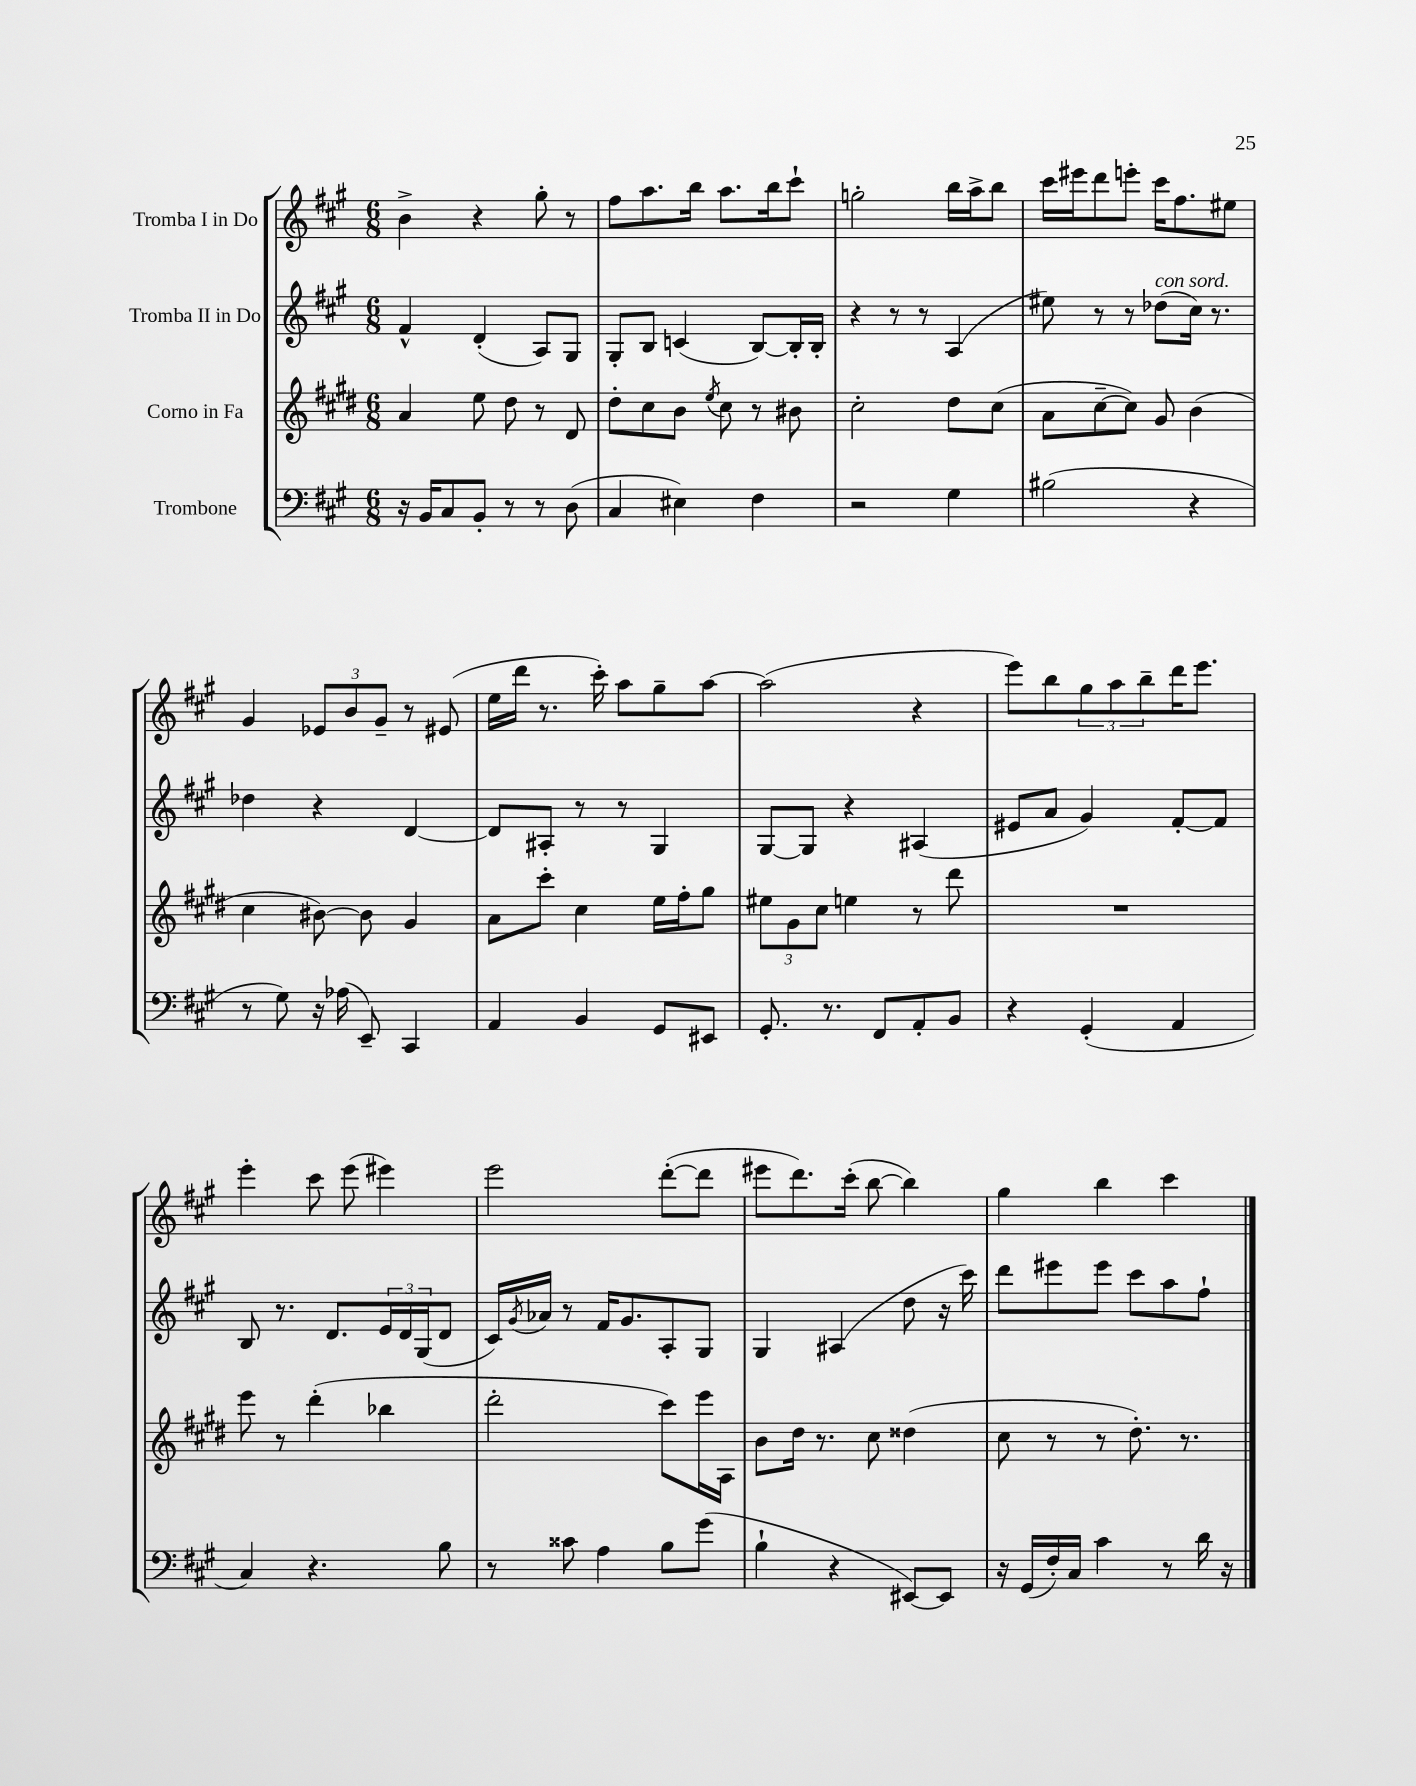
<<
\new StaffGroup <<
\new Staff = "s0" \with { instrumentName = "Tromba I in Do" } {
    \clef treble \key a \major \numericTimeSignature \time 6/8
    b'4-> r4 gis''8-. r8 |
    fis''8 a''8. b''16 a''8. b''16 cis'''8-! |
    g''2-. b''16 a''16-> b''8 |
    cis'''16 eis'''16 d'''8 e'''8-. cis'''16 fis''8. eis''8 |
    gis'4 \tuplet 3/2 { ees'8 b'8 gis'8-- } r8 eis'8( |
    e''16 d'''16 r8. cis'''16-.) a''8 gis''8-- a''8~ |
    a''2( r4 |
    e'''8) b''8 \tuplet 3/2 { gis''8 a''8 b''8-- } d'''16 e'''8. |
    e'''4-. cis'''8 e'''8( eis'''4) |
    e'''2 d'''8~-.( d'''8 |
    eis'''8 d'''8.) cis'''16-.( b''8~ b''4) |
    gis''4 b''4 cis'''4 \bar "|." |
}
\new Staff = "s1" \with { instrumentName = "Tromba II in Do" } {
    \clef treble \key a \major \numericTimeSignature \time 6/8
    fis'4-^ d'4-.( a8) gis8 |
    gis8-. b8 c'4( b8~) b16-. b16-. |
    r4 r8 r8 a4( |
    eis''8) r8 r8 des''8^\markup { \italic "con sord." }( cis''16) r8. |
    des''4 r4 d'4~ |
    d'8 ais8-. r8 r8 gis4 |
    gis8~ gis8 r4 ais4( |
    eis'8 a'8 gis'4) fis'8~-. fis'8 |
    b8 r8. d'8. \tuplet 3/2 { e'16 d'16 gis16( } d'8 |
    cis'16) \acciaccatura { gis'8 } aes'16 r8 fis'16 gis'8. a8-. gis8 |
    gis4 ais4( d''8 r16 cis'''16) |
    d'''8 eis'''8 eis'''8 cis'''8 a''8 fis''8-! \bar "|." |
}
\new Staff = "s2" \with { instrumentName = "Corno in Fa" } {
    \clef treble \key e \major \numericTimeSignature \time 6/8
    a'4 e''8 dis''8 r8 dis'8 |
    dis''8-. cis''8 b'8 \acciaccatura { e''8 } cis''8 r8 bis'8 |
    cis''2-. dis''8 cis''8( |
    a'8 cis''8~-- cis''8) gis'8 b'4( |
    cis''4 bis'8~) bis'8 gis'4 |
    a'8 cis'''8-. cis''4 e''16 fis''16-. gis''8 |
    \tuplet 3/2 { eis''8 gis'8 cis''8 } e''4 r8 dis'''8 |
    R2. |
    e'''8 r8 dis'''4-.( bes''4 |
    dis'''2-. cis'''8) e'''16 a16 |
    b'8 dis''16 r8. cis''8 disis''4( |
    cis''8 r8 r8 dis''8.-.) r8. \bar "|." |
}
\new Staff = "s3" \with { instrumentName = "Trombone" } {
    \clef bass \key a \major \numericTimeSignature \time 6/8
    r16 b,16 cis8 b,8-. r8 r8 d8( |
    cis4 eis4) fis4 |
    r2 gis4 |
    bis2( r4 |
    r8 gis8) r16 aes16( e,8--) cis,4 |
    a,4 b,4 gis,8 eis,8 |
    gis,8.-. r8. fis,8 a,8-. b,8 |
    r4 gis,4-.( a,4 |
    cis4) r4. b8 |
    r8 cisis'8 a4 b8 gis'8( |
    b4-! r4 eis,8~) eis,8 |
    r16 gis,16( fis16-.) cis16 cis'4 r8 d'16 r16 \bar "|." |
}
>>
>>
\layout { \context { \Score \remove "Bar_number_engraver" } }
